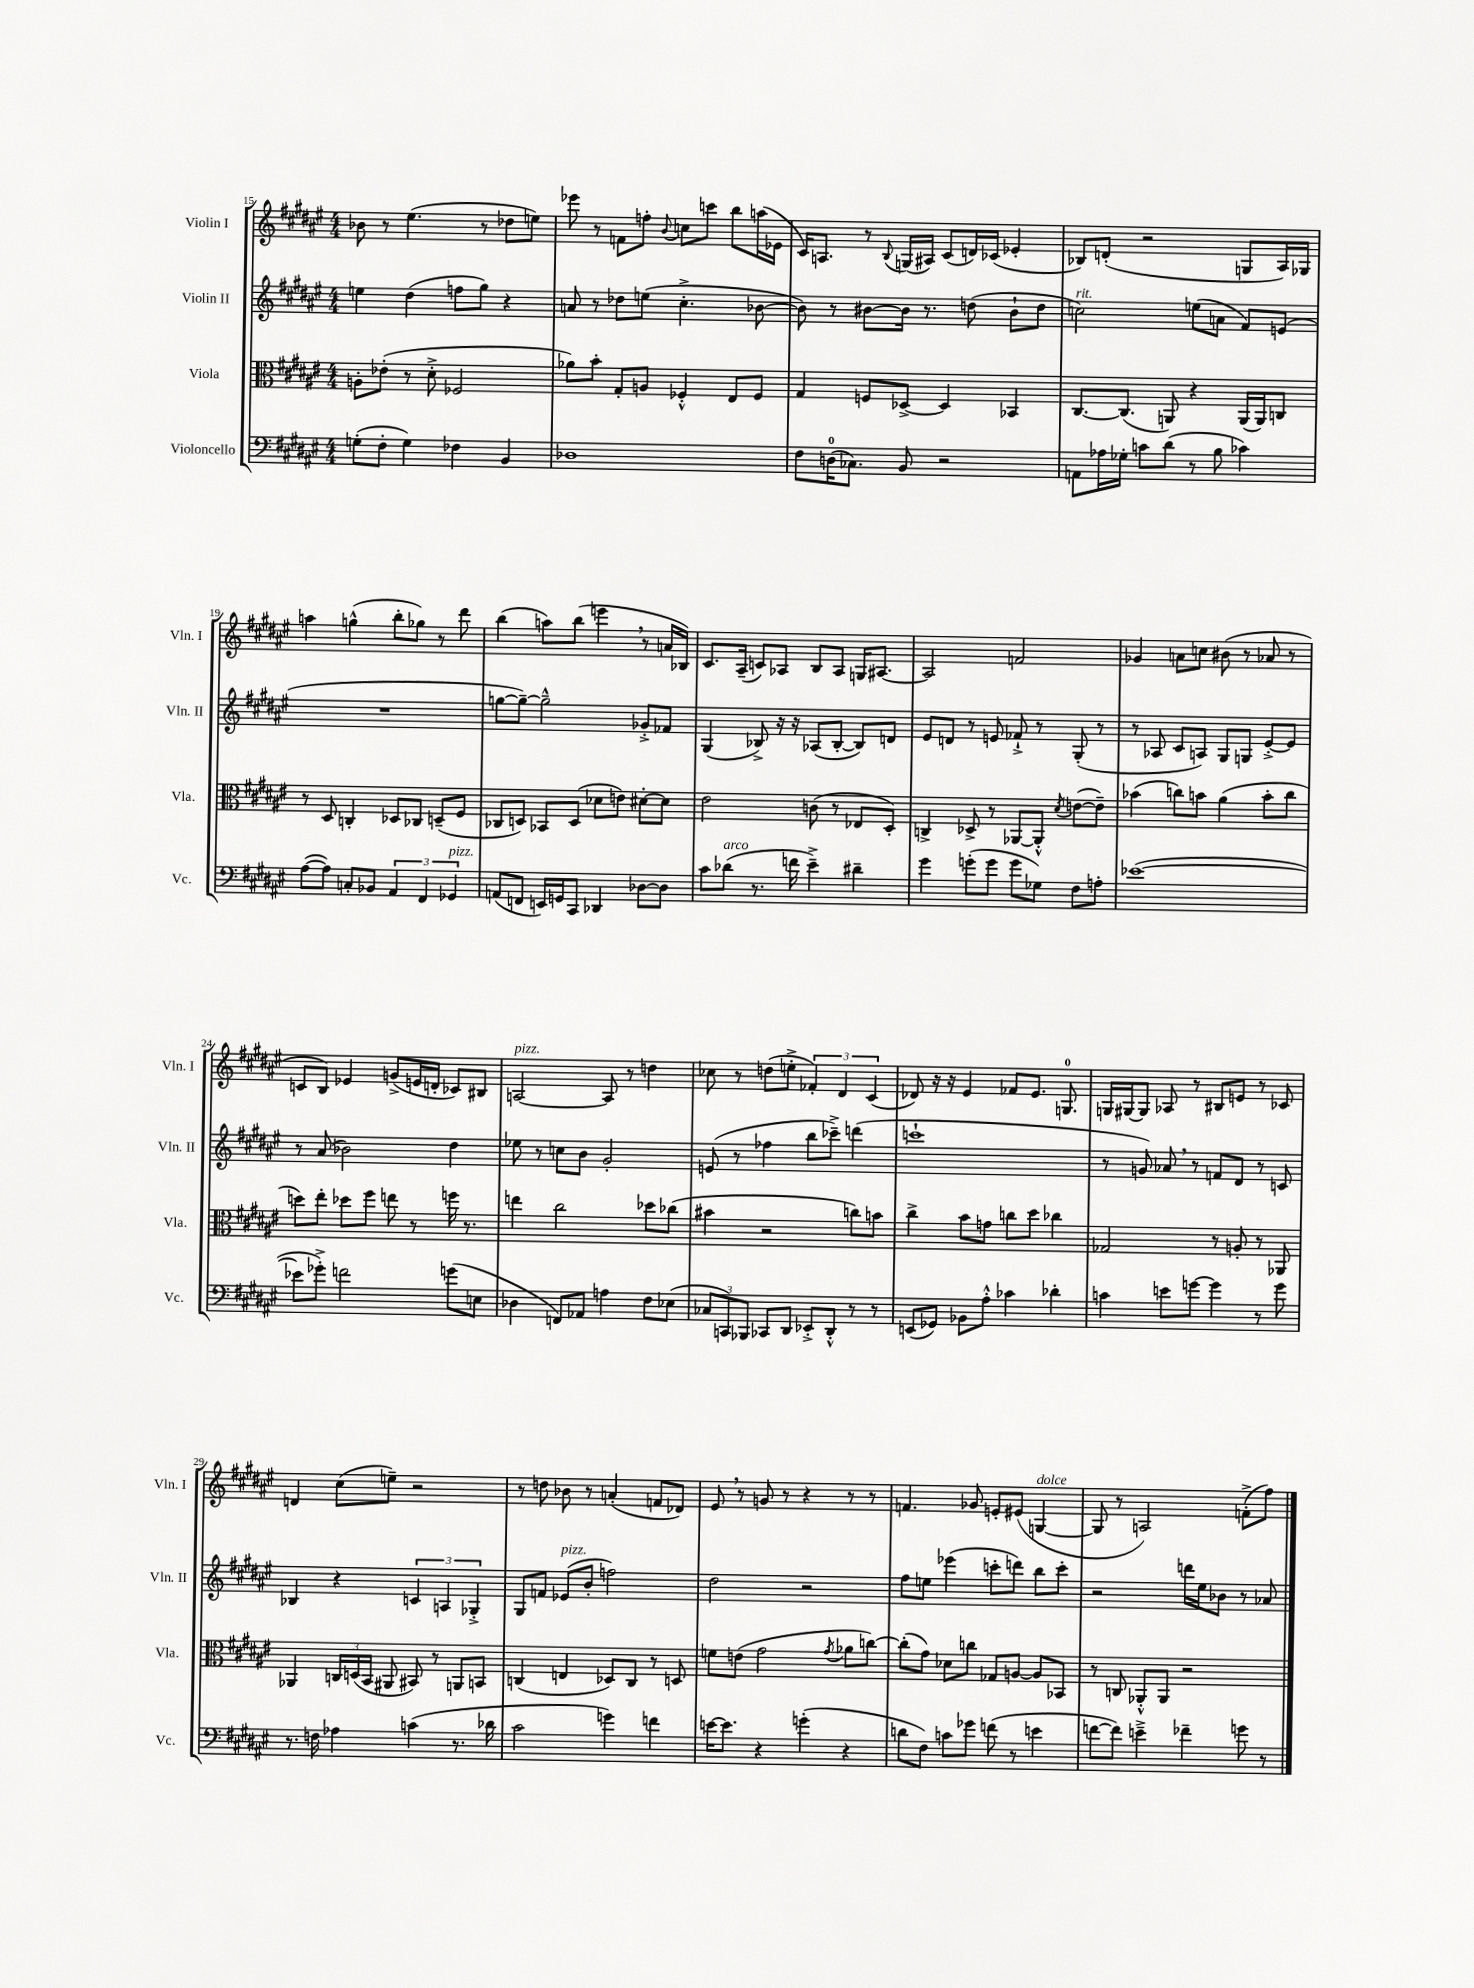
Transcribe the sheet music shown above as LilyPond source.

<<
\new StaffGroup <<
\new Staff = "s0" \with { instrumentName = "Violin I" shortInstrumentName = "Vln. I" } {
    \clef treble \key fis \major \numericTimeSignature \time 4/4
    \autoBeamOff bes'8 r8 eis''4.( r8 des''8[ e''8]) |
    ees'''8 r8 f'8[ f''8]-. \appoggiatura { b'8 } c''8[ c'''8] b''8[ a''16( ees'16] |
    cis'16[) a8.] r8 \appoggiatura { b8 } g16[( ais16]) cis'8[( d'16) ces'16]( ees'4-. |
    bes8[) d'8]-.( r2 g8[ ais16) ges16] |
    a''4 g''4-^( b''8[-. ges''8]) r8 dis'''8 |
    b''4( a''8[) b''8]( e'''4 \breathe r8 a'16[ bes16]) |
    cis'8.[ ais16]--( c'8[) aes8] b8[ aes8] g16[ ais8.]~ |
    ais2 f'2 |
    ges'4 a'8[ c''8] bis'8( r8 aes'8 r8 |
    c'8[ b8]) ees'4 g'8[->( e'16 d'16]-. ces'8[) bis8] |
    a2~^\markup { \italic "pizz." } a8 r8 d''4 |
    ces''8 r8 d''8[( e''8]-.-> \tuplet 3/2 { fes'4-.) dis'4 cis'4( } |
    des'8) r16 r16 eis'4 fes'8[ eis'8.] g8.-0 |
    g16[ gis16~ gis8] aes8 r8 bis8[ e'8] r8 ces'8 |
    d'4 cis''8[( e''8]--) r2 |
    r8 d''8 bes'8 r8 a'4-.( f'8[ des'8]) |
    eis'8 \breathe r8 g'8 r8 r4 r8 r8 |
    f'4. ges'8 e'8[-. eis'8]( g4~^\markup { \italic "dolce" } |
    g8 r8 a2) f'8[-.->( fis''8]) \bar "|." |
}
\new Staff = "s1" \with { instrumentName = "Violin II" shortInstrumentName = "Vln. II" } {
    \clef treble \key fis \major \numericTimeSignature \time 4/4
    \autoBeamOff e''4 dis''4( f''8[ gis''8]) r4 |
    a'8 r8 des''8[ e''8]( cis''4.-.-> bes'8~ |
    bes'8) r8 bis'8[~ bis'16] r8. d''8( bis'8[-! d''8] |
    c''2^\markup { \italic "rit." }) e''8[( a'8] fis'8[) e'8]( |
    R1 |
    g''8[~ g''8]~--) g''2---^ ges'8[-.-> fes'8] |
    gis4( bes8->) r16 r16 aes8[( bes8]~-. bes8[) d'8] |
    eis'8[ d'8] r8 e'8 fes'8-!-> r8 gis8-.( r8 |
    r8 aes8 cis'8[ a8]) gis8[ g8] eis'8[~-.-> eis'8] |
    r8 ais'8( bes'2) dis''4 |
    ees''8 r8 c''8[ b'8] gis'2-. |
    e'8( r8 fes''4 b''8[ ces'''8]--->) d'''4( |
    c'''1-! |
    r8 g'8) aes'8 \breathe r8 f'8[ dis'8] r8 c'8 |
    bes4 r4 \tuplet 3/2 { c'4 a4 ges4-.-> } |
    gis8[ f'8] ees'8[^\markup { \italic "pizz." }( b'8]-. f''2) |
    dis''2 r2 |
    fis''8[ e''8] ees'''4( c'''8[-. d'''8]) b''8[ c'''8]-. |
    r2 d'''16[ eis''16 bes'8] r8 aes'8 \bar "|." |
}
\new Staff = "s2" \with { instrumentName = "Viola" shortInstrumentName = "Vla." } {
    \clef alto \key fis \major \numericTimeSignature \time 4/4
    \autoBeamOff a8[-. ees'8]-.( r8 dis'8-.-> fes2 |
    aes'8[) b'8]-. gis8[-. a8] fes4-.-^ eis8[ fes8] |
    gis4 f8[ des8]~-> des4 bes,4 |
    cis8.[~ cis8.]( a,8) r4 a,16[( a,16) c8] |
    r8 dis8 c4-. des8[ ces8] d8[--( fis8] |
    ces8[ d8]) bes,8[ d8]( des'8[ e'8]) dis'8[~-. dis'8] |
    eis'2 c'8( r8 ees8[ dis8]-.) |
    c4-> des8-> r8 aes,8[~ aes,8]-.-^ \acciaccatura { dis'8 } e'8[~( e'8]--) |
    bes'4( c''8[) b'8] ais'4( b'8[-. c''8] |
    d''8[) eis''8]-. des''8[ fis''8] e''8 r8 f''16 r8. |
    e''4 cis''2 des''8[ ces''8]( |
    bis'4 r2 c''8[) b'8] |
    cis''4-> b'8[ g'8] c''8[ dis''8] ces''4 |
    ges2 r8 a8-. r8 aes,8 |
    aes,4 \tuplet 3/2 { c16[ d16( b,16] } ais,8 bis,8) r8 a,8[ b,8] |
    c4( e4 des8[) c8] r8 d8 |
    f'8[ e'8]( gis'2 \acciaccatura { gis'8 } aes'8[ c''8]~) |
    c''8[-.( gis'8]) des'8[ c''8] ges8[ a8]~ a8[ bes,8] |
    r8 c8 aes,8[-.-^ aes,8] r2 \bar "|." |
}
\new Staff = "s3" \with { instrumentName = "Violoncello" shortInstrumentName = "Vc." } {
    \clef bass \key fis \major \numericTimeSignature \time 4/4
    \autoBeamOff g8[-.( fis8]-. g4) fes4 b,4 |
    des1 |
    fis8[ d16-0( ces8.]) b,8 r2 |
    a,8[ aes16 ges16]-. c'8[ dis'8]( r8 b8 ces'4) |
    ais8[~( ais8]) c8[-. bes,8] \tuplet 3/2 { ais,4 fis,4 ges,4^\markup { \italic "pizz." } } |
    a,8[( f,8] e,16[) g,16 cis,8] des,4 des8[~ des8] |
    cis'8[ des'8]^\markup { \italic "arco" }( r8. f'16 eis'4--->) dis'4-- |
    gis'4 g'8[-.( g'8] g'8[ ges8]) fis8[ a8]-. |
    ees'1~( |
    ees'8[ ges'8]-.->) f'2 g'8[( e8] |
    des4 f,8[) aes,8] a4 fis8[ ees8]( |
    \tuplet 3/2 { ces8[ c,8) bes,,8] } ces,8[ dis,8] ees,8[-.-> dis,8]-.-^ r8 r8 |
    e,8[( ges,8]) bes,8[ ais8]-.-^ ces'4 des'4-. |
    c'4 e'8[ g'8]~ g'4 r8 g'8 |
    r8. f16 aes4 c'4( r8. des'16 |
    cis'2 g'4) f'4 |
    e'16[~ e'8.] r4 g'4-.( r4 |
    d'8[ fis8]) c'8[ ges'8] f'8( r8 e'4 |
    f'8[~ f'8]) e'4---> fes'4-- g'8 r8 \bar "|." |
}
>>
>>
\layout { \context { \Score currentBarNumber = #15 } }
